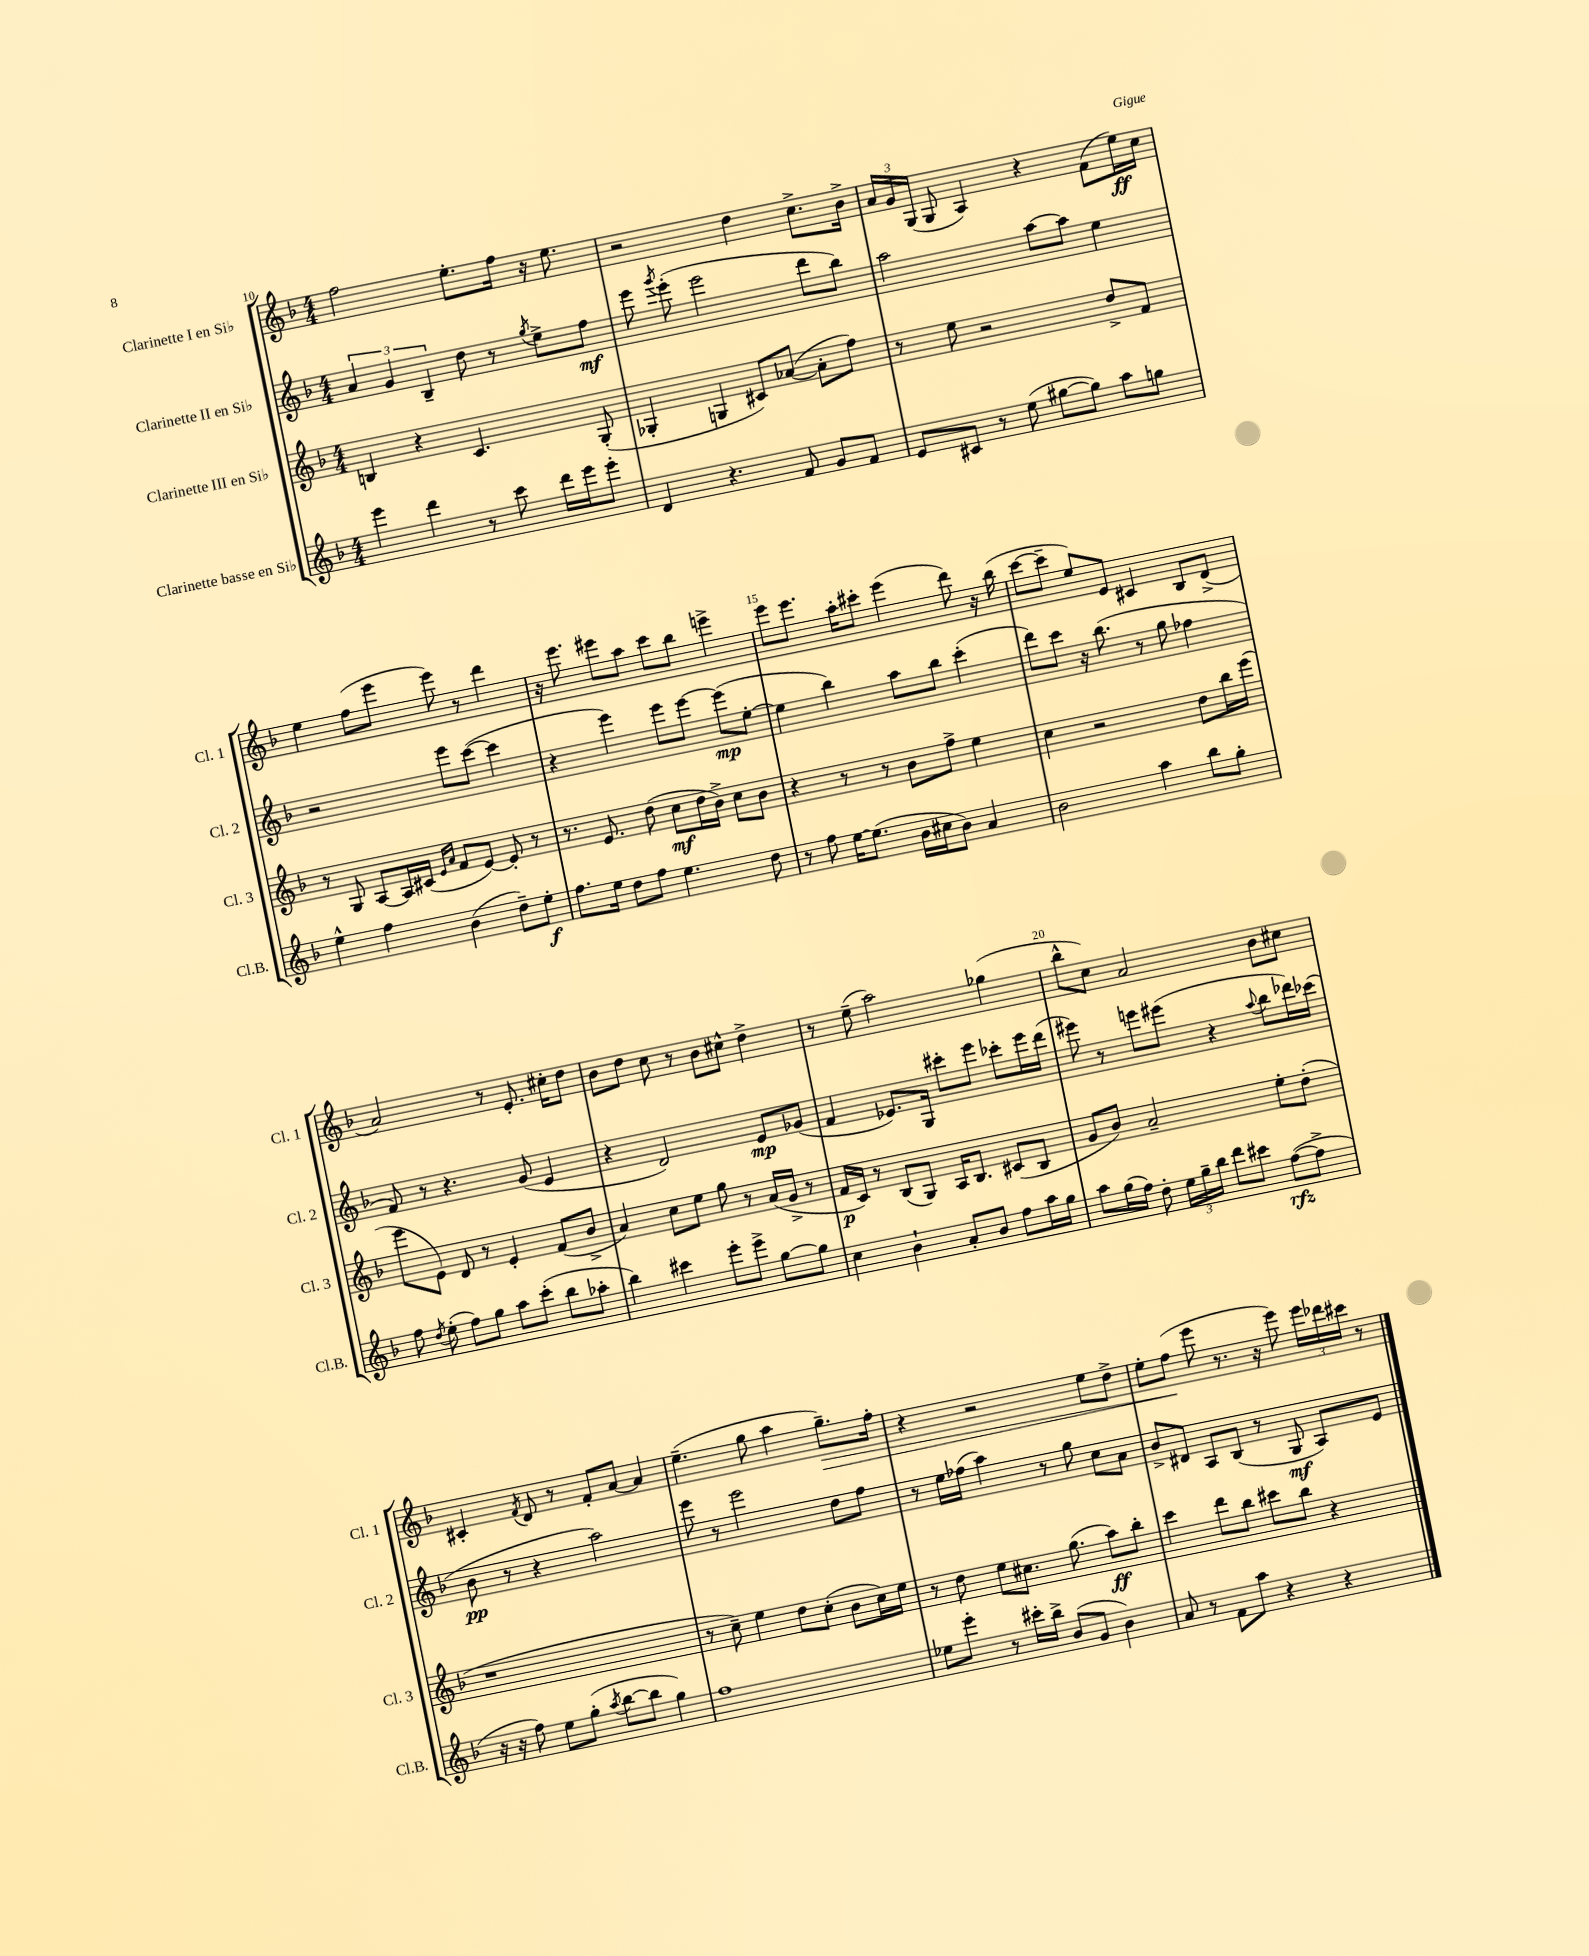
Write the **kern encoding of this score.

**kern	**dynam	**kern	**dynam	**kern	**dynam	**kern	**dynam
*part4	*part4	*part3	*part3	*part2	*part2	*part1	*part1
*staff4	*staff4	*staff3	*staff3	*staff2	*staff2	*staff1	*staff1
*I"Clarinette basse en Si♭	*	*I"Clarinette III en Si♭	*	*I"Clarinette II en Si♭	*	*I"Clarinette I en Si♭	*
*I'Cl.B.	*	*I'Cl. 3	*	*I'Cl. 2	*	*I'Cl. 1	*
*clefG2	*	*clefG2	*	*clefG2	*	*clefG2	*
*k[b-]	*	*k[b-]	*	*k[b-]	*	*k[b-]	*
*M4/4	*	*M4/4	*	*M4/4	*	*M4/4	*
=10	=10	=10	=10	=10	=10	=10	=10
4eee\	.	4Bn/	.	6a/	.	2ff\	.
.	.	.	.	6g/	.	.	.
4ddd\	.	4r	.	.	.	.	.
.	.	.	.	6B-~/	.	.	.
8r	.	4.c/	.	8dd\	.	8.ee'\L	.
8ccc\	.	.	.	8r	.	.	.
.	.	.	.	.	.	16ff\Jk	.
.	.	.	.	8qgg/	.	.	.
16ddd\LL	.	.	.	8ee^\L	.	16r	.
16eee\J	.	.	.	.	.	8.ee\	.
8eee'\J	.	(8G'/	.	8ff\J	mf	.	.
=11	=11	=11	=11	=11	=11	=11	=11
4d/	.	4G-X'/	.	8eee\	.	2r	.
.	.	.	.	8qggg/	.	.	.
.	.	.	.	(8eee'\	.	.	.
4.r	.	4Gn/	.	2eee\	.	.	.
.	.	8c#X/L)	.	.	.	4dd\	.
8f/	.	([8a-X/J	.	.	.	.	.
8g/L	.	8a-'\L]	.	8ddd\L	.	8.cc^\L	.
8f/J	.	8ff\J)	.	8bb-\J)	.	.	.
.	.	.	.	.	.	16b-^\Jk	.
=12	=12	=12	=12	=12	=12	=12	=12
8e/L	.	8r	.	2aa\	.	24a/LL	.
.	.	.	.	.	.	24g/	.
.	.	.	.	.	.	(24G/JJ	.
8c#X/J	.	8ee\	.	.	.	8G/	.
8r	.	2r	.	.	.	4A/)	.
(8ee\	.	.	.	.	.	.	.
[8gg#X\L	.	.	.	[8aa\L	.	4r	.
8gg#\J])	.	.	.	8aa\J]	.	.	.
8aa\L	.	8dd^/L	.	4ee\	.	(8f\L	.
8ggn\J	.	8f/J	.	.	.	16ee\L)	ff
.	.	.	.	.	.	16cc\JJ	.
!!LO:LB:g=z
=13	=13	=13	=13	=13	=13	=13	=13
4ee^^\	.	8r	.	2r	.	4ee\	.
.	.	8G/	.	.	.	.	.
4ff\	.	[8A/L	.	.	.	(8ff\L	.
.	.	16A/L]	.	.	.	8eee\J	.
.	.	(16c#X/JJ	.	.	.	.	.
.	.	16qqe/LL	.	.	.	.	.
.	.	16qqa/JJ	.	.	.	.	.
(4b-\	.	8f/L	.	8eee\L	.	8eee\)	.
.	.	[8e/J)	.	([8ccc\J	.	8r	.
8dd~\L)	.	8e'/]	.	4ccc\]	.	4ddd\	.
8ee'\J	f	8r	.	.	.	.	.
=14	=14	=14	=14	=14	=14	=14	=14
8.ff\L	.	8.r	.	4r	.	16r	.
.	.	.	.	.	.	8.eee\	.
16ee\Jk	.	8.e/	.	.	.	.	.
8dd\L	.	.	.	4eee\)	.	8eee#X\L	.
8ff\J	.	(8dd\	.	.	.	8aa\J	.
4.ee\	.	8cc\L	mf	8eee\L	.	8ccc\L	.
.	.	16dd\L	.	[8eee\J	.	8bb-\J	.
.	.	16b-^\JJ)	.	.	.	.	.
.	.	8cc\L	.	(8eee\L]	mp	4eeen^\	.
8dd\	.	8b-\J	.	[8ee'\J	.	.	.
=15	=15	=15	=15	=15	=15	=15	=15
8r	.	4r	.	4ee\]	.	8eee\L	.
8ff\	.	.	.	.	.	8.eee\J	.
[16ee\KL	.	8r	.	4bb-\)	.	.	.
(8.ee\J]	.	.	.	.	.	16aa'\KL	.
.	.	8r	.	.	.	8ccc#X'\J	.
16b-\LL	.	8b-\L	.	8aa\L	.	(4eee\	.
16cc#X\J	.	.	.	.	.	.	.
8b-\J)	.	8ff^\J	.	8bb-\J	.	.	.
4a/	.	4ee\	.	(4ccc'\	.	8ddd\)	.
.	.	.	.	.	.	16r	.
.	.	.	.	.	.	(16bb-\	.
=16	=16	=16	=16	=16	=16	=16	=16
2b-\	.	4cc\	.	8ddd\L)	.	[8ccc\L	.
.	.	.	.	8ccc\J	.	8ccc~\J]	.
.	.	2r	.	16r	.	8ee/L)	.
.	.	.	.	(8.bb-\	.	.	.
.	.	.	.	.	.	8e/J	.
4aa\	.	.	.	8r	.	4c#X/	.
.	.	.	.	8gg\	.	.	.
8bb-\L	.	8dd\L	.	4ff-X\	.	8B-/L	.
8gg'\J	.	16bb-\L	.	.	.	(8d^/J	.
.	.	(16eee\JJ	.	.	.	.	.
!!LO:LB:g=z
=17	=17	=17	=17	=17	=17	=17	=17
8ff\	.	8eee\L	.	8f/)	.	2a/)	.
8qdd/	.	.	.	.	.	.	.
(8ee'\	.	8e\J)	.	8r	.	.	.
8ff\L)	.	8d/	.	4.r	.	.	.
8gg\J	.	8r	.	.	.	.	.
8aa\L	.	4e'/	.	.	.	8r	.
(8ccc'\J	.	.	.	(8g/	.	8.e'/	.
8bb-\L	.	(8f/L	.	4e/	.	.	.
.	.	.	.	.	.	16cc#X'\KL	.
8aa-X'\J	.	8b-^/J	.	.	.	8dd\J	.
=18	=18	=18	=18	=18	=18	=18	=18
4bb-\)	.	4a/)	.	4r	.	8b-\L	.
.	.	.	.	.	.	8dd\J	.
4ccc#X\	.	8cc\L	.	2d/)	.	8cc\	.
.	.	8ee\J	.	.	.	8r	.
8eee'\L	.	8gg\	.	.	.	8b-\L	.
8eee^\J	.	8r	.	.	.	8cc#X^^\J	.
[8gg\L	.	(16a/LL	.	8e/L	mp	4dd^\	.
.	.	16g^/JJ	.	.	.	.	.
8gg\J]	.	8r	.	(8g-X/J	.	.	.
=19	=19	=19	=19	=19	=19	=19	=19
4cc\	.	16f/LL	p	4f/	.	8r	.
.	.	16c/JJ)	.	.	.	.	.
.	.	8r	.	.	.	(8ee~\	.
4b-`\	.	(8B-/L	.	8.e-X/L)	.	2aa\)	.
.	.	8G/J)	.	.	.	.	.
.	.	.	.	16G/Jk	.	.	.
8a'/L	.	16A/KL	.	8ccc#X'\L	.	.	.
.	.	8.B-/J	.	.	.	.	.
8b-/J	.	.	.	8eee\J	.	.	.
8ff\L	.	(8c#X/L	.	8ccc-X'\L	.	(4gg-X\	.
16aa\L	.	8B-/J	.	16eee\L	.	.	.
16gg\JJ	.	.	.	(16ddd\JJ	.	.	.
=20	=20	=20	=20	=20	=20	=20	=20
8aa\L	.	8g/L	.	8eee#X\)	.	8bb-^^\L	.
(16gg\L	.	8b-/J)	.	8r	.	8cc\J)	.
16ff\JJ)	.	.	.	.	.	.	.
8dd'\	.	2a~/	.	8eeen\L	.	2a/	.
24ee\LL	.	.	.	(8eee#X\J	.	.	.
24gg~\	.	.	.	.	.	.	.
24bb-\JJ	.	.	.	.	.	.	.
8ddd\L	.	.	.	4r	.	.	.
8ccc#X\J	.	.	.	.	.	.	.
.	.	.	.	8qqaa/	.	.	.
([8ff\L	rfz	8ee'\L	.	8bb-\L	.	8b-\L	.
8ff^\J]	.	(8dd'\J	.	16ddd-X\L)	.	8cc#X\J	.
.	.	.	.	(16ccc-X\JJ	.	.	.
!!LO:LB:g=z
=21	=21	=21	=21	=21	=21	=21	=21
16r	.	1r	.	8b-\	pp	4c#X'/	.
16r	.	.	.	.	.	.	.
8ff\)	.	.	.	8r	.	.	.
.	.	.	.	.	.	8qf/	.
8ee\L	.	.	.	4r	.	8d/	.
(8gg'\J	.	.	.	.	.	8r	.
8qaa/	.	.	.	.	.	.	.
[8bb-\L	.	.	.	2aa\)	.	8f'/L	.
8bb-\J]	.	.	.	.	.	[8a/J	.
4gg\)	.	.	.	.	.	4a/]	.
=22	=22	=22	=22	=22	=22	=22	=22
1ff	.	8r	.	8eee\	.	(4.ee~\	.
.	.	8cc~\)	.	8r	.	.	.
.	.	4ee\	.	2eee\	.	.	.
.	.	.	.	.	.	8gg\	.
.	.	8dd\L	.	.	.	4aa\	.
.	.	(8cc'\J	.	.	.	.	.
!	!	!	!	!	!	!	!LO:HP:b
.	.	8b-\L	.	8dd\L	.	8.gg~\L)	>
.	.	16cc\L)	.	8ff\J	.	.	.
.	.	16ee\JJ	.	.	.	16ff'\Jk	.
=23	=23	=23	=23	=23	=23	=23	=23
8ee-X\L	.	8r	.	8r	.	4r	.
8eee'\J	.	8dd\	.	16ee\LL	.	.	.
.	.	.	.	(16ff-X\JJ	.	.	.
8r	.	8ee\L	.	4aa\)	.	2r	.
16ccc#X'\LL	.	8.cc#X\J	.	.	.	.	.
16bb-^\JJ	.	.	.	.	.	.	.
(8b-/L	.	.	.	8r	.	.	.
.	.	(8.gg\	.	.	.	.	.
8g/J	.	.	.	8gg\	.	.	.
4b-\)	.	8aa\L)	ff	8cc\L	.	8ee\L	.
.	.	8bb-'\J	.	8a\J	.	8dd^\J	.
=24	=24	=24	=24	=24	=24	=24	=24
8a/	.	4ccc\	.	8b-^/L	.	8ee'\L	.
8r	.	.	.	8d#X/J	.	(8ff\J	.
8f\L	.	8ddd\L	.	8A/L	.	8eee\	]
8aa\J	.	8bb-\J	.	(8B-/J	.	8.r	.
4r	.	8ccc#X\L	.	8r	.	.	.
.	.	.	.	.	.	16r	.
.	.	8bb-\J	.	8G/	mf	8eee\)	.
4r	.	4r	.	8A/L)	.	24eee\LL	.
.	.	.	.	.	.	24ddd-X\	.
.	.	.	.	.	.	24ccc#X\JJ	.
.	.	.	.	8e/J	.	8r	.
==	==	==	==	==	==	==	==
*-	*-	*-	*-	*-	*-	*-	*-
